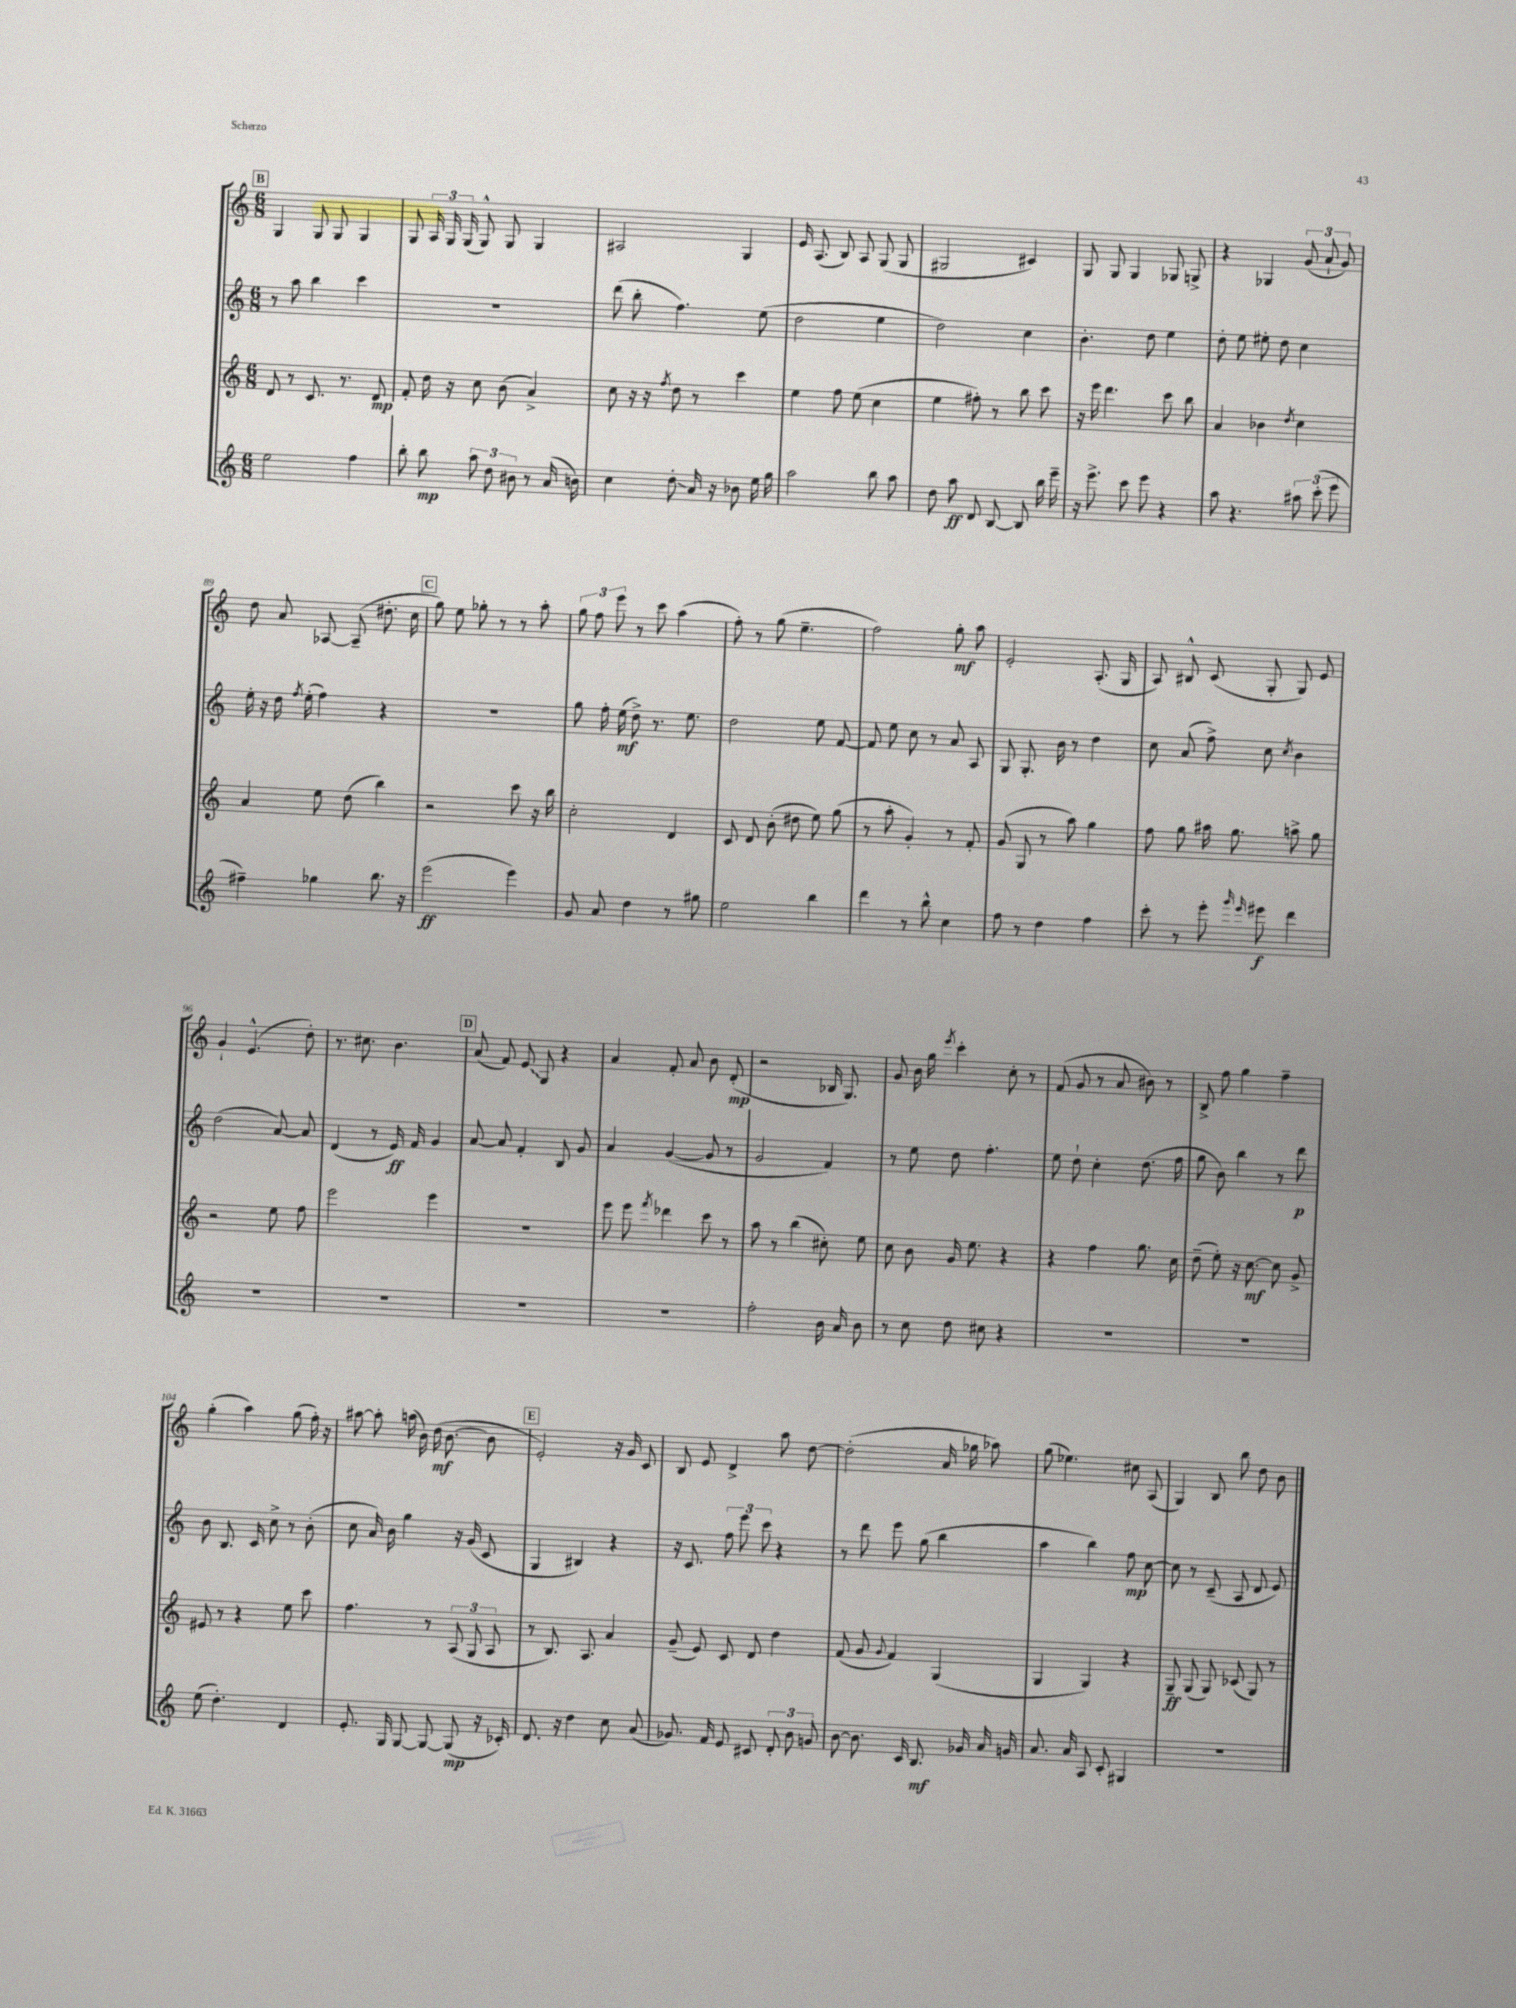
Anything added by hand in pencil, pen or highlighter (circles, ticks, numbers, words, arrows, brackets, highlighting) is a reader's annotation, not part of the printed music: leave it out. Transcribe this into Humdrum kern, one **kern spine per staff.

**kern	**kern	**kern	**kern
*staff4	*staff3	*staff2	*staff1
*clefG2	*clefG2	*clefG2	*clefG2
*k[]	*k[]	*k[]	*k[]
*M6/8	*M6/8	*M6/8	*M6/8
2ee	8d	8r	4G
.	8r	8aa	.
.	8.c	4bb	8G
.	.	.	8G
.	8.r	.	.
4ff	.	4ccc	4G
.	8d	.	.
=	=	=	=
8bb'	8f'	2.r	8G
8bb	16dd	.	24A
.	.	.	24G
.	16r	.	.
.	.	.	(24G
12aa	8cc	.	8G^^)
12dd	.	.	.
.	(8b	.	8G
12b#	.	.	.
8r	4a^)	.	4G
(16a	.	.	.
16b)	.	.	.
=	=	=	=
4cc	8cc	(8ddd	2A#
.	16r	8bb'	.
.	16r	.	.
.	8qff	.	.
8dd'	8dd	4.ff)	.
16a	8r	.	.
16r	.	.	.
8b-	4ccc	.	4G
16ee	.	(8ee	.
16gg	.	.	.
=	=	=	=
2aa	4ee	2dd	16e
.	.	.	(8.A
.	8ff	.	8B)
.	(8ee	.	8A
8bb	4cc	4ee	(8G
8aa	.	.	8G
=	=	=	=
8dd	4ee	2dd)	2G#
8aa	.	.	.
8d	8ff#')	.	.
[8B	8r	.	.
8B]	8bb	4cc	4c#)
16bb	8ccc	.	.
16eee~	.	.	.
=	=	=	=
16r	16r	4.b'	8G
8.eee^	16eee	.	.
.	4.ddd	.	8G
8ccc	.	.	4G
8eee	.	8dd	.
4r	8ccc	4ee	8G-
.	8bb	.	8G^
=	=	=	=
8aa	4a	8dd'	4r
4.r	.	8ee	.
.	4b-	8ee#'	4G-
.	.	8dd	.
.	8qdd	.	.
12aa#	4cc	4cc	(12g
(12ccc'	.	.	12a`
12eee	.	.	12g)
=	=	=	=
4ff#~)	4a	16ee'	8dd
.	.	16r	.
.	.	16dd	8a
.	.	8qff	.
.	.	(16ee'	.
4gg-	8ee	4ff)	[8A-
.	(8dd	.	(8A-~]
8.bb	4bb)	4r	8.dd#'
16r	.	.	16cc
=	=	=	=
(2eee	2r	2.r	8gg)
.	.	.	8ee
.	.	.	8gg-'
.	.	.	8r
4eee)	8ccc	.	8r
.	16r	.	8aa'
.	16bb	.	.
=	=	=	=
8g	2cc'	8gg	12gg
.	.	.	12ff
8a	.	16ff'	.
.	.	.	12eee
.	.	(16ee	.
4dd	.	8dd^)	8r
.	.	8.r	8ccc
8r	4d	.	(4aa
.	.	8.ee	.
8gg#	.	.	.
=	=	=	=
2ee	8c	2dd	8ff')
.	8d	.	8r
.	(8b'	.	(8gg
.	8dd#	.	4.ee~
4bb	8ee)	8ee	.
.	(8gg	[8f	.
=	=	=	=
4ddd	8r	8f]	2ff)
.	8aa'	8ee	.
8r	4g')	8cc	.
8bb^^	.	8r	.
4cc	8r	8a	8gg'
.	8f'	8A	8aa
=	=	=	=
8ff	(8g	8G	2e'
8r	8G	8.G'	.
4dd	8r	.	.
.	.	16b	.
.	8aa)	8r	.
4ff	4gg	4dd	(8.A'
.	.	.	16G
=	=	=	=
8ccc'	8ff	8cc	8A)
8r	8gg	(8a	8B#^^
8eee'	16aa#	8ff^)	(8c
.	8.gg	.	.
16qqggg	.	.	.
16qqeee	.	.	.
8eee#	.	8cc	8G'
.	.	8qcc	.
4ddd	8aa^	4b	8G)
.	8gg	.	8e
=	=	=	=
2.r	2r	(2dd	4g`
.	.	.	(4.e^^
.	8ee	[8a)	.
.	8ff	8a]	8dd')
=	=	=	=
2.r	2eee	(4d	8.r
.	.	.	8.cc#
.	.	8r	.
.	.	16e)	4.b
.	.	16f	.
.	4eee	4g	.
=	=	=	=
2.r	2.r	[8a	(8a
.	.	8a]	8f)
.	.	4f'	8e
.	.	.	8G
.	.	8B	4r
.	.	8g	.
=	=	=	=
2.r	8eee	4a	4a
.	8eee	.	.
.	8qfff	.	.
.	4ddd-	([4g	8f'
.	.	.	8a
.	8ccc	8g]	8b
.	8r	8r	(8d'
=	=	=	=
2ff'	8aa	2g	2r
.	8r	.	.
.	(4bb	.	.
16b	8cc#')	4f)	16B-
16a	.	.	8.G)
8b	8ee	.	.
=	=	=	=
8r	8cc	8r	8g
8cc	8b	8ee	16b
.	.	.	16gg
.	.	.	8qeee
8dd	16g	8dd	4ccc'
.	8.ee	.	.
8cc#	.	4.ff'	.
4r	4r	.	8cc'
.	.	.	8r
=	=	=	=
2.r	4r	8ee	(8f
.	.	8dd`	8g
.	4ff	4cc'	8r
.	.	.	8a
.	8.gg	(8.dd	8b#)
.	.	.	8r
.	16cc	16ff	.
=	=	=	=
2.r	(8dd~	8gg	8B^
.	8ee')	8b)	8ff
.	16r	4bb	4gg
.	[8.cc	.	.
.	8cc]	8r	4ff~
.	8g^	8ddd	.
=	=	=	=
(8ee	8e#	8b	(4gg'
4.dd')	8r	8.B	.
.	4r	.	4aa)
.	.	16c	.
.	.	8cc^	.
4d	8ee	8r	(8gg
.	8ccc	(8b'	16ff')
.	.	.	16r
=	=	=	=
8.e'	4.ff	8cc	[8aa#
.	.	16a)	8aa#']
16G	.	16b	.
[8G	.	4gg	(16aa
.	.	.	16b)
8G_	8r	.	(16dd
.	.	.	[8.b
(8G]	(12A	16r	.
.	.	(16g	.
.	12G	.	.
16r	.	8c	8b]
.	12A	.	.
16c-')	.	.	.
=	=	=	=
8.d	8r	4G	2e')
.	8.B)	.	.
16r	.	.	.
4dd	.	4B#)	.
.	8.A	.	.
8cc	4a	4r	16r
.	.	.	16g
(8a	.	.	8c
=	=	=	=
8.g-)	(8g~	16r	8B
.	.	8.c	.
.	8e)	.	8e
16f	.	.	.
8e	8c	12ff	4d^
.	.	12eee	.
8c#	8d	.	.
.	.	12ccc	.
12d'	4dd	4r	8aa
12b	.	.	.
.	.	.	[8dd
12g	.	.	.
=	=	=	=
[8b	(8f	8r	(2dd']
8.b]	8g	8ddd	.
.	8qqg	.	.
.	4f)	8eee	.
16c	.	.	.
8.B	.	(8gg	.
.	(4G	4bb	16a
16g-	.	.	16gg-
16a	.	.	8aa-)
16g	.	.	.
=	=	=	=
8.a	4G	4aa	(8gg
.	.	.	4.ee-)
16a	.	.	.
8A	4G)	4bb)	.
8c'	.	.	.
4G#	4r	8ff	8cc#
.	.	[8cc	(8A
=	=	=	=
2.r	8G~	8cc]	4G)
.	(8G	8r	.
.	8G)	(8c~	8B
.	(8c-	8A	8bb
.	8G)	8d	8dd
.	8r	8e)	8b
==	==	==	==
*-	*-	*-	*-
